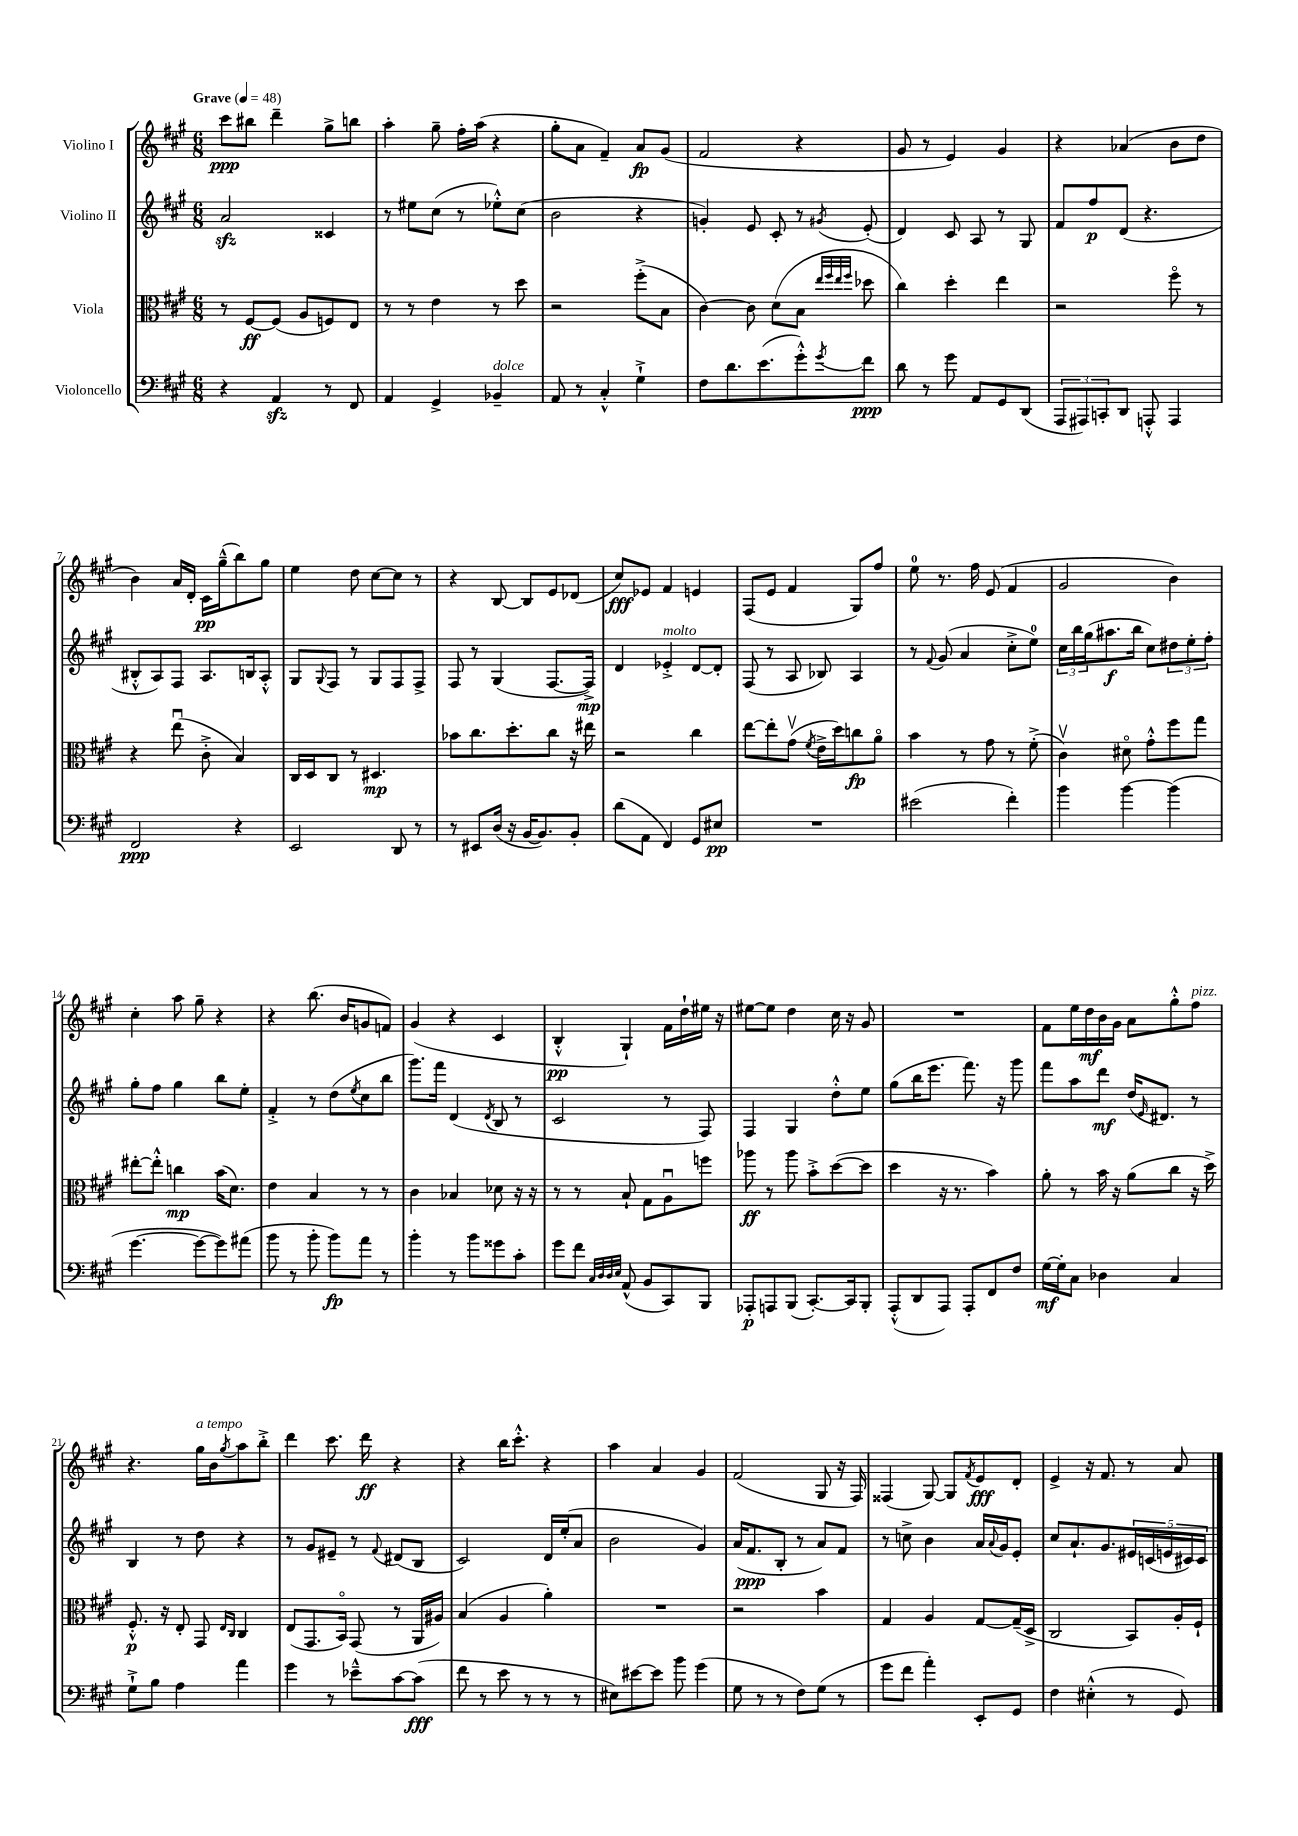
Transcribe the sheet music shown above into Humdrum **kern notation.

**kern	**kern	**kern	**kern
*staff4	*staff3	*staff2	*staff1
*clefF4	*clefC3	*clefG2	*clefG2
*k[f#c#g#]	*k[f#c#g#]	*k[f#c#g#]	*k[f#c#g#]
*M6/8	*M6/8	*M6/8	*M6/8
*MM48	*MM48	*MM48	*MM48
4r	8r	2a	8ccc#
.	[8F#	.	8bb#
4AA	(8F#]	.	4ddd~
.	8A	.	.
8r	8F)	4c##	8gg#^
8FF#	8E	.	8bb
=	=	=	=
4AA	8r	8r	4aa'
.	8r	8ee#	.
4GG#^	4e	(8cc#	8gg#~
.	.	8r	16ff#'
.	.	.	(16aa
4BB-~	8r	8ee-'^^)	4r
.	8dd	(8cc#	.
=	=	=	=
8AA	2r	2b	8gg#'
8r	.	.	8a
4C#'^^	.	.	4f#~)
4G#`^	(8ff#'^	4r	8a
.	8B	.	(8g#
=	=	=	=
8F#	[4c#)	4g')	2f#
8.d	.	.	.
.	8c#]	8e	.
(8.e	.	.	.
.	(8d	8c#'	.
8g#'^^)	8B	8r	4r
.	32qqee	.	.
.	32qqff#	.	.
.	32qqee	.	.
8qg#	32qqff#	8qg#	.
8f#	8dd-	(8e'	.
=	=	=	=
8d	4cc#)	4d)	8g#
8r	.	.	8r
8g#	4dd'	8c#	4e)
8AA	.	8A	.
8GG#	4ee	8r	4g#
(8DD	.	8G#	.
=	=	=	=
12AAA	2r	8f#	4r
12AAA#)	.	.	.
.	.	8ff#	.
12CC'	.	.	.
8DD	.	(8d	(4a-
8AAA'^^	.	4.r	.
4AAA	8ff#o	.	8b
.	8r	.	8dd
=	=	=	=
2FF#	4r	8B#'^^	4b)
.	.	8A)	.
.	(8eeu	8F#	16a
.	.	.	16d'
.	8c#'^	8.A	16c#
.	.	.	(16gg#~^^
4r	4B)	.	8bb)
.	.	16B	.
.	.	8A'^^	8gg#
=	=	=	=
2EE	16C#	8G#	4ee
.	16D	.	.
.	.	8qqG#	.
.	8C#	8F#	.
.	8r	8r	8dd
.	4.D#	8G#	[8cc#
8DD	.	8F#	8cc#]
8r	.	8F#^	8r
=	=	=	=
8r	8b-	8F#	4r
8EE#	8.cc#	8r	.
(16D	.	(4G#	[8B
16r	8.dd'	.	.
[16BB	.	.	8B]
8.BB])	.	.	.
.	8cc#	[8.F#	8e
8BB'	16r	.	(8d-
.	16ee#	16F#^])	.
=	=	=	=
(8d	2r	4d	8cc#)
8AA	.	.	8e-
4FF#)	.	4e-'^	4f#
8GG#	4cc#	[8d	4e
8E#	.	8d']	.
=	=	=	=
2.r	[8ee	(8F#	(8F#
.	8ee']	8r	8e
.	(8g#v	8A	4f#
.	8qf#	.	.
.	16e^	8B-)	.
.	16dd)	.	.
.	8cc	4A	8G#)
.	8ao	.	8ff#
=	=	=	=
(2e#	4b	8r	8ee
.	.	8qqf#	.
.	.	(8g#	8.r
.	8r	4a	.
.	.	.	16ff#
.	8g#	.	(8e
4f#')	8r	8cc#'^	4f#
.	(8f#'^	8ee)	.
=	=	=	=
4b	4c#v)	24cc#	2g#
.	.	24bb	.
.	.	(24gg#	.
.	.	8.aa#	.
[4b	8d#o	.	.
.	.	16bb	.
.	8g#'^^	8cc#)	.
(4b]	8ff#	12dd#	4b)
.	.	12ee'	.
.	8gg#	.	.
.	.	12ff#'	.
=	=	=	=
[4.g#	[8ee#'	8gg#'	4cc#'
.	8ee#'^^]	8ff#	.
.	4cc	4gg#	8aa
8g#_	.	.	8gg#~
8g#])	(16b	8bb	4r
.	8.d)	.	.
(8a#	.	8ee'	.
=	=	=	=
8b	4e	4f#'^	4r
8r	.	.	.
8b'	4B	8r	(8.bb
8b)	.	(8dd	.
.	.	.	16b
.	.	8qee	.
8a	8r	8cc#	8g
8r	8r	8bb	8f)
=	=	=	=
4b'	4c#	8.ggg#)	(4g#
.	.	16fff#	.
8r	4B-	(4d	4r
8b	.	.	.
.	.	8qd	.
8g##	8d-	8B	4c#
8c#'	16r	8r	.
.	16r	.	.
=	=	=	=
8g#	8r	2c#	4B'^^
8f#	8r	.	.
32qqC#	.	.	.
32qqD	.	.	.
32qqD	.	.	.
32qqE	.	.	.
(8AA^^	8B`	.	4G#`)
8BB	8G#	.	.
8CC#)	8Au	8r	16f#
.	.	.	16dd`
8BBB	8ff	8F#)	16ee#
.	.	.	16r
=	=	=	=
8AAA-'	8aa-	4F#	[8ee#
8AAA	8r	.	8ee#]
(8BBB	8aa-	4G#	4dd
[8.CC#')	8b'^	.	.
.	([8dd	8dd'^^	16cc#
16CC#]	.	.	16r
8BBB'	8dd]	8ee	8g#
=	=	=	=
(8AAA'^^	4dd	(8gg#	2.r
8DD	.	16bb	.
.	.	8.eee	.
8AAA)	16r	.	.
.	8.r	.	.
8AAA'	.	8.fff#)	.
8FF#	4b)	.	.
.	.	16r	.
8F#	.	8ggg#	.
=	=	=	=
[16G#	8a'	8fff#	8f#
16G#']	.	.	.
8C#	8r	8aa	16ee
.	.	.	16dd
4D-	16b	8ddd	16b
.	16r	.	16g#
.	(8a	(16dd	8a
.	.	16qqe	.
.	.	8.d#)	.
4C#	8cc#	.	8gg#'^^
.	16r	8r	8ff#
.	16dd^)	.	.
=	=	=	=
8G#`^	8.F#'^^	4B	4.r
8B	.	.	.
.	16r	.	.
4A	8E'	8r	.
.	8GG#	8dd	16gg#
.	.	.	16b
.	16qqE	.	.
.	16qqC#	.	8qgg#
4a	4C#	4r	8aa
.	.	.	8bb'^
=	=	=	=
4g#	(8E	8r	4ddd
.	8.GG#	8g#	.
8r	.	8e#~	8.ccc#
.	16BBo)	.	.
8e-~^^	(8GG#	8r	.
.	.	.	16ddd
.	.	8qqf#	.
[8c#	8r	(8d#	4r
(8c#]	16AA	8B	.
.	16A#)	.	.
=	=	=	=
8f#	(4B	2c#)	4r
8r	.	.	.
8e	4A	.	16bb
.	.	.	8.ccc#'^^
8r	.	.	.
8r	4a')	16d	4r
.	.	(16ee'	.
8r	.	8a	.
=	=	=	=
8E#)	2.r	2b	4aa
[8e#	.	.	.
8e#]	.	.	4a
8b	.	.	.
(4g#	.	4g#)	4g#
=	=	=	=
8G#	2r	(16a	(2f#
.	.	8.f#	.
8r	.	.	.
8r	.	8B'	.
8F#)	.	8r	.
(8G#	4b	8a)	8G#
8r	.	8f#	16r
.	.	.	16F#)
=	=	=	=
8g#	4G#	8r	(4F##
8f#	.	8cc^	.
4a')	4A	4b	[8G#)
.	.	.	8G#]
.	.	.	8qf#
8EE'	[8G#	16a	8e
.	.	8qqa	.
.	.	16g#	.
8GG#	(16G#~]	8e'	8d'
.	16D^	.	.
=	=	=	=
4F#	2C#	8cc#	4e^
.	.	8.a`	.
(4E#'^^	.	.	16r
.	.	8.g#	8.f#
8r	8BB)	20e#	8r
.	.	(20c	.
.	.	20e	.
8GG#)	16A'	.	8a
.	.	20c#)	.
.	16F#`	.	.
.	.	20c#	.
==	==	==	==
*-	*-	*-	*-
